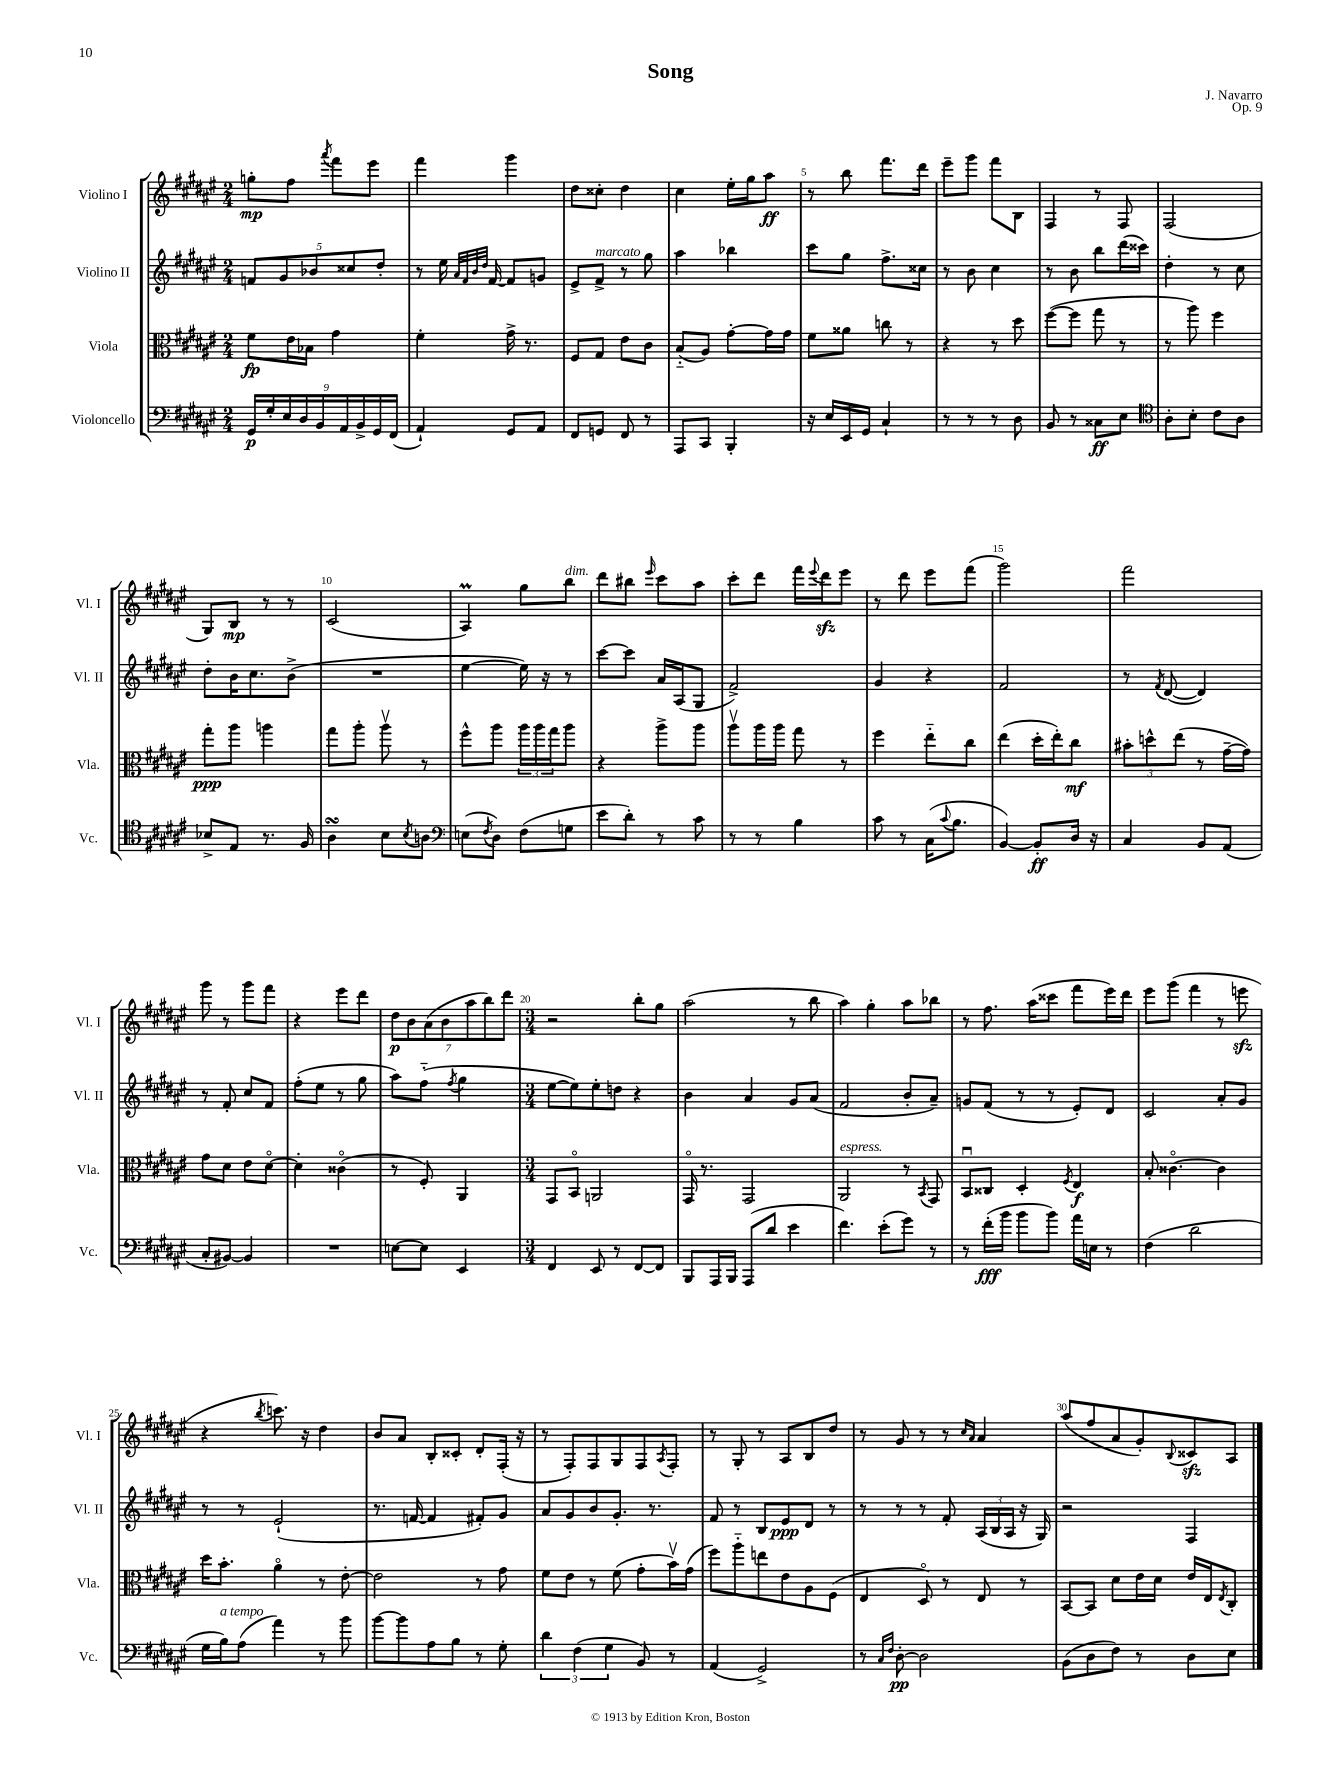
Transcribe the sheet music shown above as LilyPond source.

\header { title = "Song" composer = "J. Navarro" opus = "Op. 9" }
<<
\new StaffGroup <<
\new Staff = "s0" \with { instrumentName = "Violino I" shortInstrumentName = "Vl. I" } {
    \clef treble \key fis \major \numericTimeSignature \time 2/4
    g''8-.\mp fis''8 \acciaccatura { ais'''8 } fis'''8 eis'''8 |
    fis'''4 gis'''4 |
    dis''8 cisis''8-. dis''4 |
    cis''4 eis''16-. gis''16 ais''8\ff |
    r8 b''8 fis'''8. dis'''16 |
    eis'''8-- gis'''8 fis'''8 b8 |
    fis4 r8 fis8 |
    fis2( |
    gis8) b8\mp r8 r8 |
    cis'2( |
    ais4\prall) gis''8 b''8^\markup { \italic "dim." } |
    dis'''8 bis''8 \grace { eis'''16 } cis'''8 ais''8 |
    cis'''8-. dis'''8 fis'''16 \appoggiatura { eis'''8 } dis'''16\sfz eis'''8 |
    r8 dis'''8 eis'''8 fis'''8( |
    gis'''2) |
    fis'''2 |
    gis'''8 r8 gis'''8 fis'''8 |
    r4 eis'''8 dis'''8 |
    \tuplet 7/4 { dis''8\p b'8 ais'8( b'8 ais''8 b''8) dis'''8 } |
    \numericTimeSignature \time 3/4 r2 b''8-. gis''8 |
    ais''2( r8 b''8 |
    ais''4) gis''4-. ais''8 bes''8 |
    r8 fis''8. ais''16( cisis'''8 fis'''8 eis'''16) dis'''16 |
    eis'''8 gis'''8( fis'''4 r8 e'''8\sfz |
    r4 \acciaccatura { b''8 } c'''8.) r16 dis''4 |
    b'8 ais'8 b8-. cisis'8-. dis'8-. fis16-.( r16 |
    r8 fis8-.) fis8 gis8 fis8 \acciaccatura { ais8 } fis8-. |
    r8 gis8-. r8 ais8 b8 dis''8 |
    r8 gis'8 r8 r8 \grace { cis''16 ais'16 } ais'4 |
    ais''8( fis''8 ais'8 gis'8-.) \appoggiatura { b8 } cisis'8\sfz ais8 \bar "|." |
}
\new Staff = "s1" \with { instrumentName = "Violino II" shortInstrumentName = "Vl. II" } {
    \clef treble \key fis \major \numericTimeSignature \time 2/4
    \tuplet 5/4 { f'8 gis'8 bes'8 cisis''8 dis''8-. } |
    r8 eis''16 \grace { ais'32 fis'32 b'32 dis''32 } fis'16~ fis'8 g'8 |
    eis'8-> fis'8->^\markup { \italic "marcato" } r8 gis''8 |
    ais''4 bes''4 |
    cis'''8 gis''8 fis''8.-> cisis''16 |
    r8 b'8 cis''4 |
    r8 b'8 b''8 dis'''16( cisis'''16) |
    dis''4-. r8 cis''8 |
    dis''8-. b'16 cis''8. b'8->( |
    R2 |
    eis''4~ eis''16) r16 r8 |
    cis'''8~ cis'''8 ais'16 ais16( gis8 |
    fis'2->) |
    gis'4 r4 |
    fis'2 |
    r8 \acciaccatura { fis'8 } dis'8~( dis'4) |
    r8 fis'8-. cis''8 fis'8 |
    fis''8-.( eis''8 r8 gis''8 |
    ais''8) fis''8-_( \acciaccatura { fis''8 } gis''4 |
    \numericTimeSignature \time 3/4 eis''8~ eis''8) eis''8-. d''8 r4 |
    b'4 ais'4 gis'8 ais'8( |
    fis'2 b'8-. ais'8--) |
    g'8 fis'8( r8 r8 eis'8-.) dis'8 |
    cis'2 ais'8-. gis'8 |
    r8 r8 eis'2-!( |
    r8. f'16~ f'4 fis'8-.) gis'8 |
    ais'8 gis'8 b'8 gis'8.-. r8. |
    fis'8 r8 b8 eis'8\ppp dis'8 r8 |
    r8 r8 r8 fis'8-. \tuplet 3/2 { ais16( b16 ais16 } r16 gis16) |
    r2 fis4 \bar "|." |
}
\new Staff = "s2" \with { instrumentName = "Viola" shortInstrumentName = "Vla." } {
    \clef alto \key fis \major \numericTimeSignature \time 2/4
    fis'8\fp eis'16 bes16 gis'4 |
    fis'4-. gis'16-> r8. |
    fis8 gis8 eis'8 cis'8 |
    b8-_( ais8) gis'8~-. gis'16 gis'16 |
    fis'8 aisis'8 c''8 r8 |
    r4 r8 dis''8 |
    fis''8~( fis''8 gis''8 r8 |
    r8 ais''8) fis''4 |
    gis''8-.\ppp ais''8 a''4 |
    gis''8 ais''8-. ais''8\upbow r8 |
    fis''8-^ ais''8 \tuplet 3/2 { ais''16 ais''16 gis''16 } ais''8 |
    r4 ais''8-> ais''8 |
    ais''8\upbow ais''16 ais''16 gis''8 r8 |
    fis''4 eis''8-_ cis''8 |
    eis''4( dis''16-. eis''16-.) cis''8\mf |
    \tuplet 3/2 { bis'8-. d''8-^ eis''8( } r8 gis'16~-- gis'16) |
    gis'8 dis'8 eis'8 dis'8~\flageolet |
    dis'4-. cisis'4\flageolet( |
    r8 fis8-.) ais,4 |
    \numericTimeSignature \time 3/4 gis,8 b,8\flageolet a,2 |
    gis,16\flageolet r8. gis,2 |
    ais,2^\markup { \italic "espress." } r8 \acciaccatura { b,8 } gis,8 |
    b,8\downbow cisis8 dis4-. \acciaccatura { fis8 } eis4\f |
    b8-. cisis'4.~\flageolet cisis'4 |
    dis''16 b'8.-. ais'4\flageolet r8 eis'8~-. |
    eis'2 r8 gis'8 |
    fis'8 eis'8 r8 fis'8( gis'8-. b'16\upbow) gis'16( |
    fis''8) ais''8-_ e''8 eis'8 ais8 fis8( |
    eis4 dis8\flageolet) r8 eis8 r8 |
    b,8~ b,8 dis'8 eis'16 dis'16 eis'16 eis16 \acciaccatura { eis8 } cis8-. \bar "|." |
}
\new Staff = "s3" \with { instrumentName = "Violoncello" shortInstrumentName = "Vc." } {
    \clef bass \key fis \major \numericTimeSignature \time 2/4
    \tuplet 9/8 { gis,16\p gis16-. eis16 dis16 b,16 ais,16 b,16-> gis,16 fis,16( } |
    ais,4-!) gis,8 ais,8 |
    fis,8 g,8 fis,8 r8 |
    ais,,8 cis,8 b,,4-. |
    r16 eis16 eis,16 gis,16 cis4-! |
    r8 r8 r8 dis8 |
    b,8 r8 cisis8\ff eis8 |
    \clef tenor ais8-. b8-. cis'8 ais8 |
    bes8-> eis8 r8. fis16 |
    ais4\turn b8 \acciaccatura { b8 } a8 |
    \clef bass e8( \acciaccatura { fis8 } dis8) fis8( g8 |
    eis'8 dis'8-.) r8 cis'8 |
    r8 r8 b4 |
    cis'8 r8 cis16( \appoggiatura { cis'8 } b8. |
    b,4~) b,8-.\ff dis16 r16 |
    cis4 b,8 ais,8( |
    cis8-. bis,8~) bis,4 |
    R2 |
    e8~ e8 eis,4 |
    \numericTimeSignature \time 3/4 fis,4 eis,8 r8 fis,8~ fis,8 |
    b,,8 ais,,16 b,,16 ais,,8( dis'8 eis'4 |
    fis'4.) eis'8-.( gis'8) r8 |
    r8 fis'16-.\fff( b'16 b'8 b'8) ais'16 e16 r8 |
    fis4( dis'2 |
    gis16 b16^\markup { \italic "a tempo" }) ais8( ais'4) r8 b'8 |
    b'8~ b'8 ais8 b8 r8 gis8-. |
    \tuplet 3/2 { dis'4 fis4( gis4 } b,8) r8 |
    ais,4( gis,2->) |
    r8 \grace { cis16 fis16 } dis8~-.\pp dis2 |
    b,8( dis8 fis8) r8 dis8 eis8 \bar "|." |
}
>>
>>
\layout { \context { \Score \override BarNumber.break-visibility = ##(#f #t #t) barNumberVisibility = #(every-nth-bar-number-visible 5) } }
